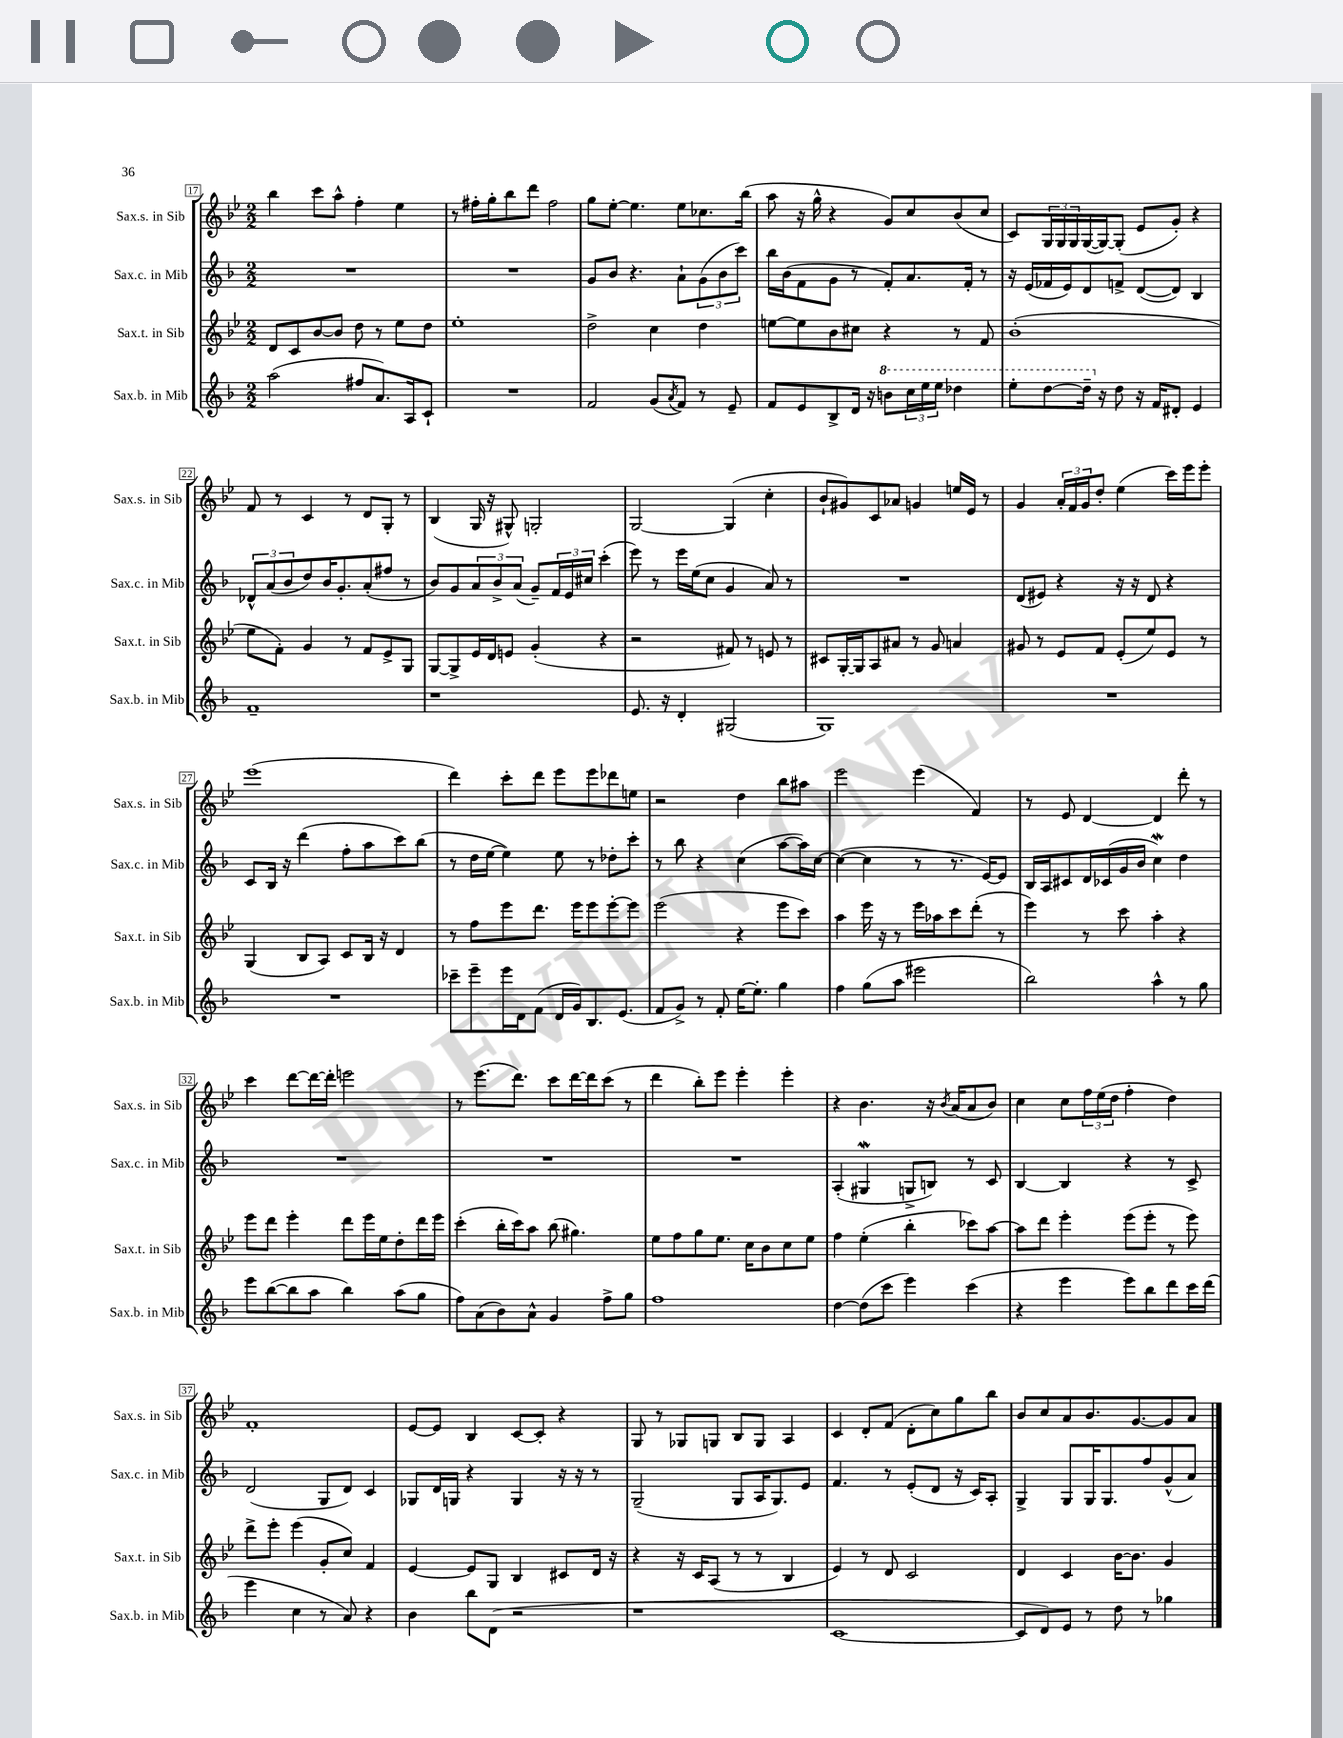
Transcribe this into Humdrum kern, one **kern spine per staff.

**kern	**kern	**kern	**kern
*staff4	*staff3	*staff2	*staff1
*clefG2	*clefG2	*clefG2	*clefG2
*k[b-]	*k[b-e-]	*k[b-]	*k[b-e-]
*M2/2	*M2/2	*M2/2	*M2/2
(2aa	8d	1r	4bb-
.	8c	.	.
.	[8b-	.	8ccc
.	8b-]	.	8aa^^
8ff#	8dd	.	4ff'
8.a)	8r	.	.
.	8ee-	.	4ee-
16A	.	.	.
8c`	8dd	.	.
=	=	=	=
1r	1ee-'	1r	8r
.	.	.	16ff#'
.	.	.	16gg'
.	.	.	8bb-
.	.	.	8ddd
.	.	.	2ff#
=	=	=	=
2f	2dd^	8g	8gg
.	.	8b-	[8ee-'
.	.	4.r	4.ee-]
(8g	4cc	.	.
8qa	.	.	.
8f)	.	8a`	8ee-
8r	4dd	(12g	8.cc-
.	.	12b-	.
8e~	.	.	.
.	.	12ccc)	.
.	.	.	(16bb-
=	=	=	=
8f	[8ee	16bb-	8aa
.	.	(16b-	.
8e	8ee]	8f	16r
.	.	.	16gg^^
8B-^	8b-	8g	4r
16d	8cc#	8r	.
16r	.	.	.
8bb	4r	8f')	8g)
24ccc	.	8.a	8cc
24eee	.	.	.
24eee	.	.	.
4ddd-	8r	.	(8b-
.	.	16f'	.
.	8f	8r	8cc
=	=	=	=
8eee'	(1b-'	16r	8c)
.	.	(16e	.
[8ddd	.	16f-	24G
.	.	.	24G
.	.	16e)	.
.	.	.	24G
16ddd~]	.	8d	([16G
16r	.	.	16G_)
8dd	.	8f^	(8G']
16r	.	([8d	8e-
16f	.	.	.
8d#'	.	8d])	8g')
4e	.	4B-	4r
=	=	=	=
1f~	8ee-	12d-^^	8f
.	.	(12a	.
.	8f')	.	8r
.	.	12b-	.
.	4g	8dd)	4c
.	.	16b-	.
.	.	8.g'	.
.	8r	.	8r
.	8f	(8a'	8d
.	8e-^	8ff#	8G'
.	8G	8r	8r
=	=	=	=
1r	[8G	8b-)	(4B-
.	8G^]	8g	.
.	16e-	12a	16G
.	16d	.	16r
.	.	12b-^	.
.	8e	.	8G#^^)
.	.	(12a	.
.	(4g'	8g~)	2G'
.	.	24f	.
.	.	24e	.
.	.	24cc#	.
.	4r	(4ccc'	.
=	=	=	=
8.e	2r	8eee)	[2G
.	.	8r	.
16r	.	.	.
4d'	.	16eee	.
.	.	(16ee	.
.	.	8cc	.
(2G#	8f#)	4g	(4G]
.	8r	.	.
.	8e	8a)	4cc'
.	8r	8r	.
=	=	=	=
1G)	8c#	1r	8b-`
.	[16G'	.	8g#)
.	16G]	.	.
.	8A	.	8c
.	8a#	.	8a-
.	8r	.	4g
.	8g	.	.
.	4a	.	16ee
.	.	.	16e-
.	.	.	8r
=	=	=	=
1r	8g#	(8d	4g
.	8r	8e#)	.
.	8e-	4r	24a'
.	.	.	24f
.	.	.	24g
.	8f	.	8dd'
.	(8e-'	16r	(4ee-
.	.	16r	.
.	8ee-)	8d	.
.	8e-	4r	16ccc)
.	.	.	16eee-
.	8r	.	8eee-'
=	=	=	=
1r	(4G	8c	(1eee-
.	.	16B-	.
.	.	16r	.
.	8B-	(4ddd	.
.	8A)	.	.
.	8c	8ff'	.
.	16B-	8aa	.
.	16r	.	.
.	4d	8ccc)	.
.	.	(8bb-	.
=	=	=	=
8ccc-~	8r	8r	4ddd)
8eee~	8ff	16dd	.
.	.	[16ee	.
16eee	8eee-	4ee])	8ccc'
16d	.	.	.
(8f	8.ddd	.	8ddd
16d	.	8ee	8eee-
16g)	16eee-	.	.
8.B-	8eee-	8r	8eee-
.	[8eee-'	8dd-'	8ddd-
(8.e	.	.	.
.	8eee-]	8ccc'	8ee
=	=	=	=
8f	(2eee-	8r	2r
8g^)	.	8bb-	.
8r	.	4r	.
8f'	.	.	.
[16ee	4r	(4cc	4dd
8.ee']	.	.	.
4gg	8eee-	[8aa	8bb-
.	8ccc)	16aa])	8aa#
.	.	[16cc	.
=	=	=	=
4ff	4aa	(4cc_	2eee-
(8gg	16eee-	4cc]	.
.	16r	.	.
8aa	8r	.	.
2eee#	16eee-	8r	(4eee-
.	16aa-	.	.
.	8ccc	8.r	.
.	(8ddd'	.	4f)
.	.	[16e)	.
.	8r	8e]	.
=	=	=	=
2bb-)	4eee-)	16B-	8r
.	.	16A	.
.	.	8c#	8e-
.	8r	16d	[4d
.	.	(16c-	.
.	8ccc	16g	.
.	.	16b-	.
4aa^^	4aa'	4cc)	4d]
8r	4r	4dd	8ddd'
8gg	.	.	8r
=	=	=	=
8eee	8eee-	1r	4ccc
([8bb-	8ddd	.	.
8bb-]	4eee-'	.	[8ddd
8aa	.	.	16ddd_
.	.	.	16ddd']
4bb-)	8ddd	.	2eee
.	16eee-	.	.
.	16ee-	.	.
(8aa	8dd'	.	.
8gg	16ddd	.	.
.	16eee-	.	.
=	=	=	=
8ff)	(4ccc'	1r	8r
(8a	.	.	(8.eee-
8b-)	16bb-'	.	.
.	16ccc)	.	8.ddd)
8a^^	8aa	.	.
4g	(8bb-	.	8ccc
.	4.gg#)	.	[16ddd
.	.	.	16ddd]
8ff^	.	.	(8ccc
8gg	.	.	8r
=	=	=	=
1ff	8ee-	1r	4ddd
.	8ff	.	.
.	8gg	.	8bb-')
.	8.ee-	.	8eee-
.	.	.	4eee-'
.	16cc	.	.
.	8b-	.	.
.	8cc	.	4eee-'
.	8ee-	.	.
=	=	=	=
[4dd	4ff	(4A'	4r
(8dd]	(4ee-'	4G#	4.b-
8ccc	.	.	.
4eee)	4bb-'	8G^	.
.	.	8B)	16r
.	.	.	8qb-
.	.	.	(16a
(4ccc	8ccc-)	8r	8a
.	[8aa	8c	8b-)
=	=	=	=
4r	8aa]	[4B-	4cc
.	8ddd	.	.
4eee	4eee-'	4B-]	8cc
.	.	.	24ff
.	.	.	(24ee-
.	.	.	24dd
8eee)	(8eee-	4r	4ff'
8bb-	8eee-'	.	.
8ddd	8r	8r	4dd)
16ccc	8eee-)	8c^	.
(16ddd	.	.	.
=	=	=	=
4eee	8ddd^	(2d	1f'
.	8eee-'	.	.
4cc	(4eee-	.	.
8r	8g'	8G	.
8a)	8cc)	8d)	.
4r	4f	4c	.
=	=	=	=
4b-	[4e-	8G-	[8e-
.	.	16d	8e-]
.	.	16G	.
8bb-	8e-]	4r	4B-
(8d	8G	.	.
2r	4B-	4G	[8c
.	.	.	8c']
.	8c#	16r	4r
.	.	16r	.
.	16d	8r	.
.	16r	.	.
=	=	=	=
1r	4r	(2G~	8G
.	.	.	8r
.	16r	.	8G-
.	16c	.	.
.	(8A	.	8G
.	8r	8G	8B-
.	8r	16A	8G
.	.	8.G)	.
.	4B-	.	4A
.	.	8e	.
=	=	=	=
[1c	4e-)	4.f	4c
.	8r	.	8d'
.	8d	8r	(8f
.	2c	(8e'	8d'
.	.	8d	8cc)
.	.	16r	8gg
.	.	16c)	.
.	.	8A'	8bb-
=	=	=	=
8c]	4d	4G^	8b-
8d)	.	.	8cc
8e	4c	8G	8a
8r	.	16G	8.b-
.	.	8.G	.
8dd	[16b-	.	.
.	8.b-]	.	[8.g
8r	.	8ff	.
4gg-	4g	(8g^^	8g]
.	.	8a)	8a
==	==	==	==
*-	*-	*-	*-
